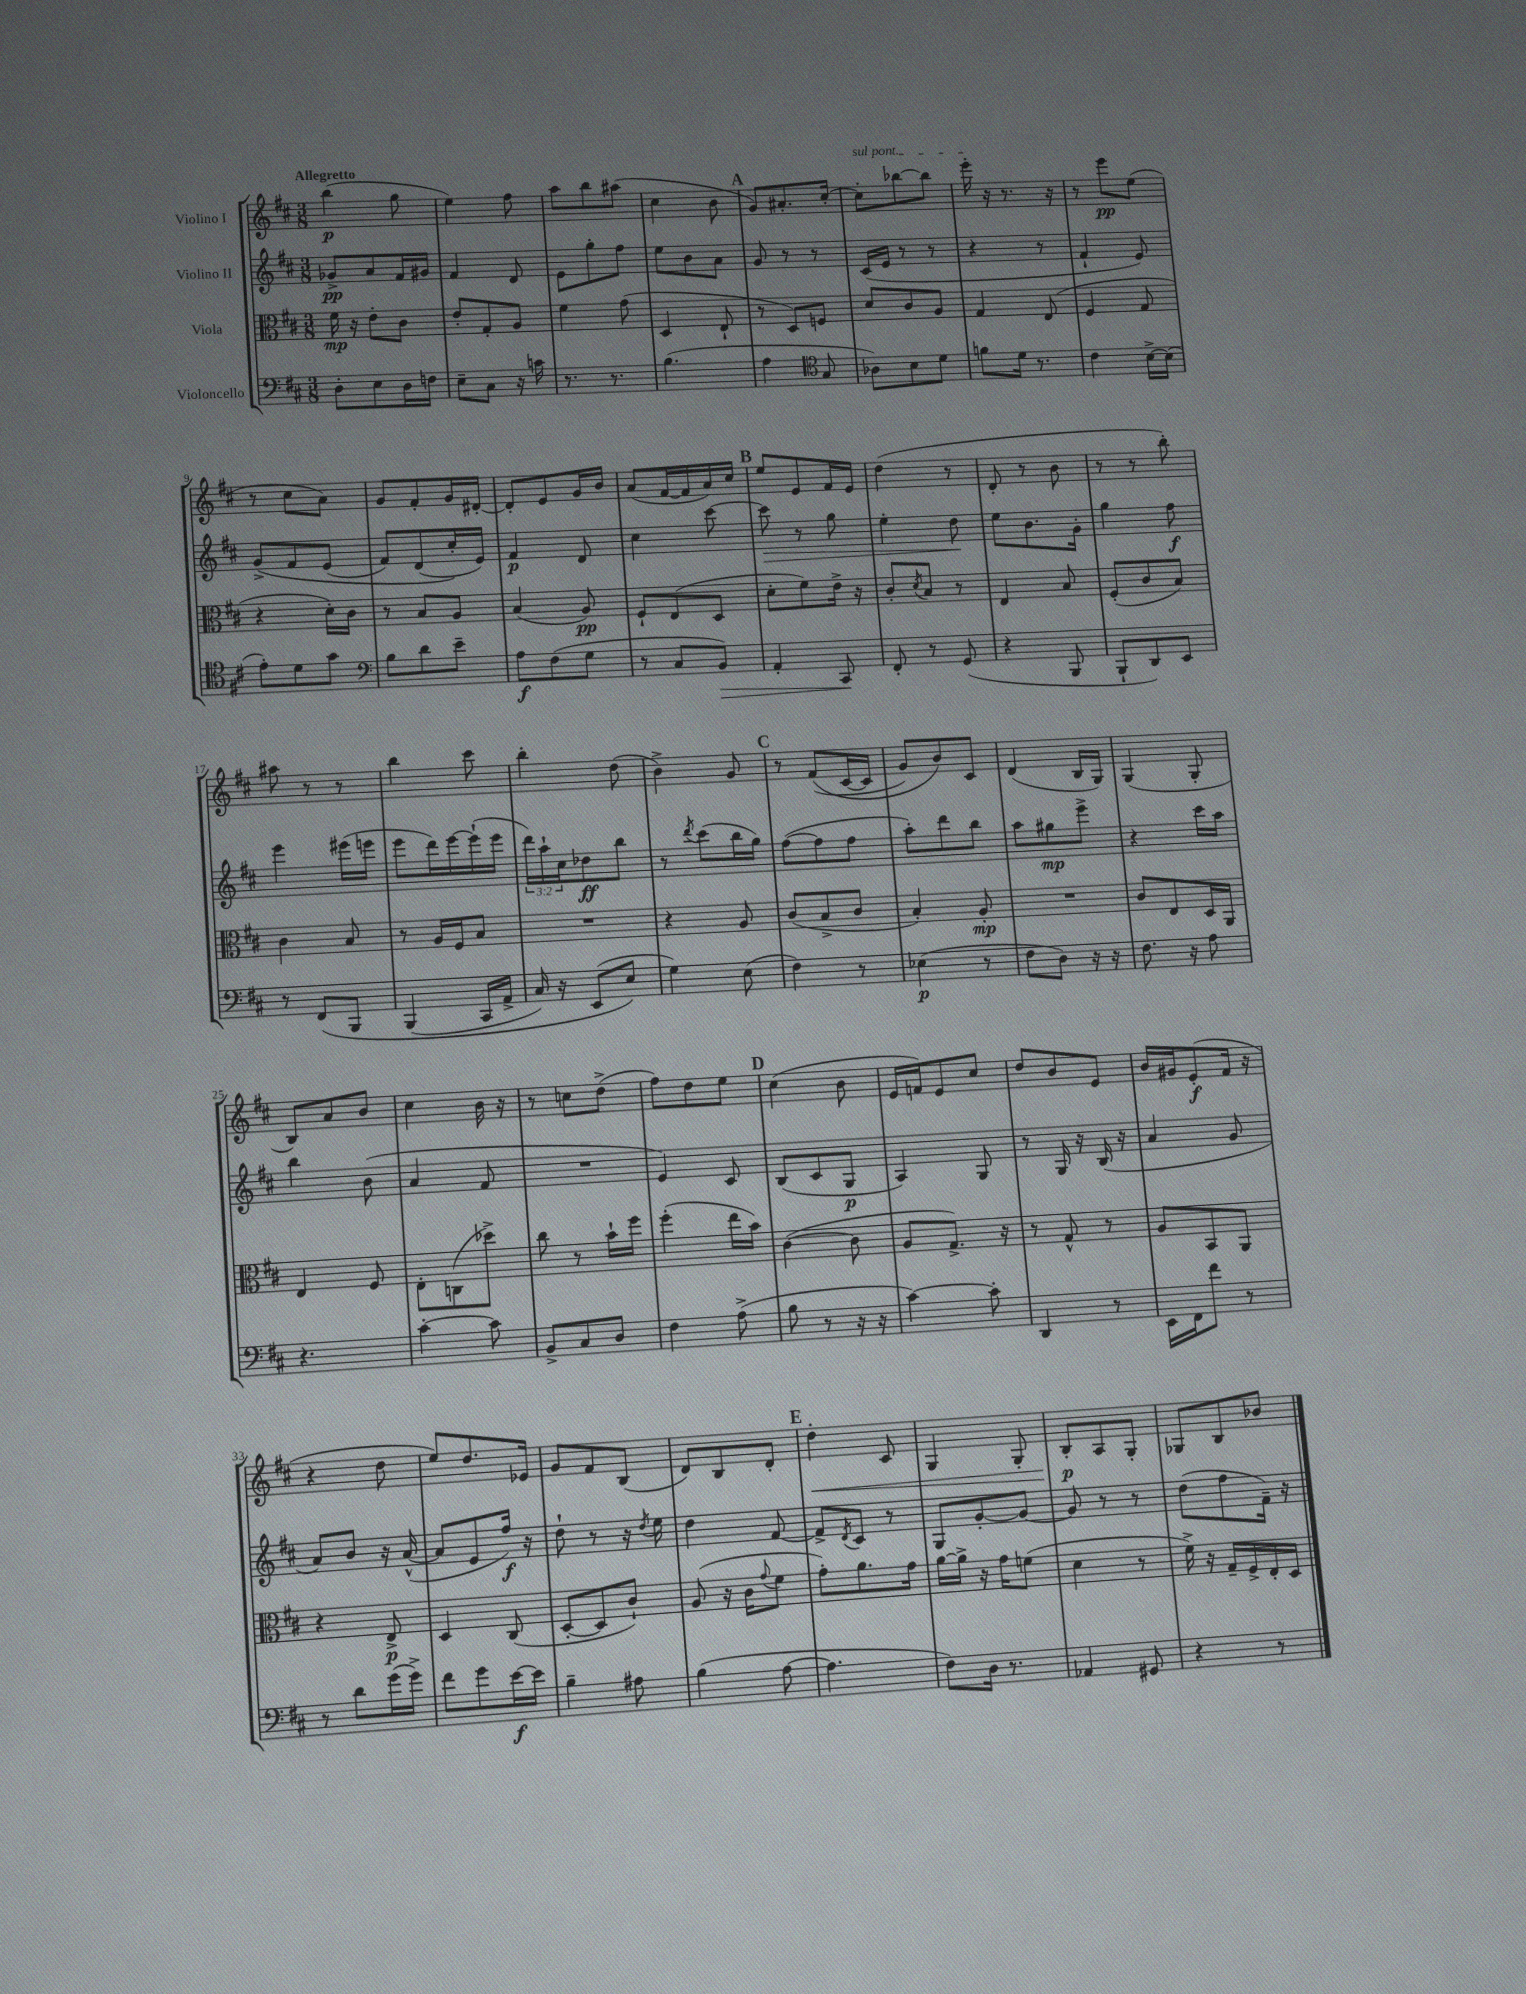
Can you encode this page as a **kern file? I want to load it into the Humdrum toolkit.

**kern	**kern	**kern	**kern
*staff4	*staff3	*staff2	*staff1
*clefF4	*clefC3	*clefG2	*clefG2
*k[f#c#]	*k[f#c#]	*k[f#c#]	*k[f#c#]
*M3/8	*M3/8	*M3/8	*M3/8
8D'\L	16f#\	8g-^/L	(4bb\
.	16r	.	.
8E\	8e'\L	8a/	.
16D\L	8c#\J	16f#/L	8gg\
16F\JJ	.	16g#/JJ	.
=	=	=	=
8E~\L	8e'/L	4f#/	4ee\)
8C#\J	8G'/	.	.
16r	8A/J	8d/	8ff#\
16c\	.	.	.
=	=	=	=
8.r	4f#\	8e\L	8aa\L
.	.	8gg'\	8bb\
8.r	.	.	.
.	(8g\	8ff#\J	(8aa#\J
=	=	=	=
(4.B\	4D/	8ee\L	4cc#\
.	.	8b\	.
.	8E`/	8a\J	8b\
=	=	=	=
4A\	8r	8g/	8g/L)
.	8D/L)	8r	8.a#'/
*clefC4	*	*	*
8G/	8F/J	8r	.
.	.	.	[16cc#'/Jk
=	=	=	=
8A-\L)	8d/L	(16c#/LL	8cc#'\]L
.	.	16e/JJ	.
8B\	8c#/	8r	[8bb-\
8d\J	8A/J	8r	8bb-\]J
=	=	=	=
8f\L	4G/	4r	16eee'\
.	.	.	16r
16d\Jk	.	.	8.r
8.r	.	.	.
.	(8E/	8r	.
.	.	.	16r
=	=	=	=
4c#\	4F#/	4f#`/	8r
.	.	.	8eee\L
[16B^\LL	8G/	8e/)	(8ee\J
(16B\]JJ	.	.	.
=	=	=	=
8e'\L)	4r	&(8g^/L	8r
8d\	.	8f#/	8cc#\L
8g\J	16d'\LL)	(8e/J	8a\J)
.	16c#\JJ	.	.
=	=	=	=
*clefF4	*	*	*
8B\L	8r	8f#/L)	8g/L
8d\	8B/L	(8d/	8f#'/
8e~\J	8A/J	16cc#'/L&)	16g/L
.	.	16e/JJ)	[16d#'/JJ
=	=	=	=
8A\L	(4B/	4f#/	8d#'/]L
(8F#\	.	.	8e/
8G\J	8A/)	8d/	16g/L
.	.	.	16b/JJ
=	=	=	=
8r	8F#`/L	4cc#\	(8a/L
8C#/L	(8E/	.	[16f#/L
.	.	.	16f#/]
8BB/J)	8D/J	[8ccc#\	16a/)
.	.	.	16cc#/JJ
=	=	=	=
4AA'/	8d'\L	8ccc#\]	8ee/L
.	8f#\)	8r	8e/
8CC#/	16e^\Jk	8gg\	16f#/L
.	16r	.	16e/JJ
=	=	=	=
8FF#'/	8c#'/L	4ee'\	(4dd\
.	8qd/	.	.
8r	8B/J	.	.
(8GG/	8r	8dd\	8r
=	=	=	=
4r	4E/	8ee\L	8d'/
.	.	8.b\	8r
8BBB/	8B/	.	8b\
.	.	16g'\Jk	.
=	=	=	=
8BBB`/L	(8F#'/L	4gg\	8r
8DD/)	8c#/	.	8r
8EE/J	8B/J)	8ff#\	8bb'\)
=	=	=	=
8r	4c#\	4eee\	8aa#\
&(8FF#/L	.	.	8r
8BBB/J	8B/	(16eee#\LL	8r
.	.	16eee\JJ	.
=	=	=	=
(4BBB/	8r	8eee\L	4bb\
.	16A/LL	16ddd\L)	.
.	16F#/J	[16eee\	.
16CC#/LL	8B/J	(16eee`\]	8ccc#\
16AA^/JJ	.	16eee\JJ	.
=	=	=	=
16C#/)	4.r	24ddd\LL)	4bb'\
.	.	24aa`\	.
16r	.	.	.
.	.	24cc#\J	.
(8EE/L	.	8dd-\	.
8E/J&)	.	8bb\J	(8dd\
=	=	=	=
4G\)	4r	8r	4b^\)
.	.	8qddd/	.
.	.	(8ccc#\L	.
(8E\	8A/	16bb\L	8g/
.	.	16gg\JJ)	.
=	=	=	=
4F#\)	(8c#/L	([8ff#\L	8r
.	8B^/	8ff#\]	&((8f#/L
8r	8c#/J	8ff#\J	[16c#/L
.	.	.	16c#/]JJ
=	=	=	=
(4E-\	4B'/)	8aa'\L)	8g/L)
.	.	8ddd\	8b/&)
8r	8A'/	8bb\J	8c#/J
=	=	=	=
8F#\L	4.r	8aa\L	(4d/
8D\J)	.	8gg#\	.
16r	.	8eee^\J	16B/LL
16r	.	.	16G/JJ)
=	=	=	=
8.F#\	8c#/L	4r	(4G/
.	8E/	.	.
16r	.	.	.
8A\	16D/L	16ccc#\LL	8G'/
.	16AA/JJ	16aa\JJ	.
=	=	=	=
4.r	4E/	4bb\	8B/L)
.	.	.	8a/
.	8F#/	(8b\	8b/J
=	=	=	=
[4c#'\	8E'\L	4a/	4cc#\
.	(8C\	.	.
8c#\]	8dd-^\J)	8f#/	16b\
.	.	.	16r
=	=	=	=
8BB^/L	8cc#\	4.r	8r
8C#/	8r	.	8cc\L
8D/J	16b`\LL	.	(8dd^\J
.	16ff#\JJ	.	.
=	=	=	=
4F#\	(4ff#'\	4e/)	8ff#\L)
.	.	.	8dd\
(8A^\	16ee\LL	8c#/	8ee\J
.	16b\JJ)	.	.
=	=	=	=
8B\	([4c#\	(8B/L	(4cc#\
8r	.	8c#/	.
16r	8c#\]	8G/J	8b\
16r	.	.	.
=	=	=	=
[4c#\)	8A/L	4A/)	16e/LL
.	.	.	16f/J)
.	8.G^/J)	.	8e/
8c#'\]	.	8G/	8cc#/J
.	16r	.	.
=	=	=	=
4DD/	8r	8r	8dd/L
.	8G^^/	16G/	8b/
.	.	16r	.
8r	8r	(16B/	8e/J
.	.	16r	.
=	=	=	=
16EE\LL	8A/L	4a/	16b/LL
16FF#\J	.	.	16g#/J
8f#\J	8BB/	.	(8e'/
8r	8AA/J	8g/	16f#/Jk
.	.	.	16r
=	=	=	=
8r	4r	8a/L)	4r
8d\L	.	8b/J	.
(16g\L	8E^/	16r	8dd\
16g^\JJ)	.	([16a^^/	.
=	=	=	=
8f#\L	4D/	8a/]L	8ee/L)
8g\	.	8e/	8.dd/
[16e\L	(8C#/	16ff#/Jk)	.
16e\]JJ	.	16r	16e-/Jk
=	=	=	=
4B~\	[8D'/L	8dd`\	8g/L
.	8D/]	8r	8f#/
8A#\	8c#`/J)	16r	(8B/J
.	.	8qdd/	.
.	.	16ee\	.
=	=	=	=
(4B\	(8A/	4dd\	8d/L)
.	16r	.	8B/
.	16c#\LK	.	.
.	8qqg/	.	.
[8A\	8f#\J	[8f#/	8d'/J
=	=	=	=
4.A\]	8g'\L)	8f#^/]L	4dd'\
.	.	8qd/	.
.	8.a\	8c#/J	.
.	.	8r	8c#/
.	16g\Jk	.	.
=	=	=	=
8F#\L)	[16a\LL	8G/L	4G/
.	16a^\]JJ	.	.
16D\Jk	16r	[8g'/	.
8.r	16g\LK	.	.
.	(8f\J	8g/_J	8G'/
=	=	=	=
4AA-/	4d\	8g/]	8B'/L
.	.	8r	8A/
8GG#/	8r	8r	8G'/J
=	=	=	=
4r	16f#^\)	(8dd\L	8G-/L
.	16r	.	.
.	16G~/LL	8ff#\	8B/
.	16F#^/	.	.
8r	16E'/	16f#~\Jk)	8b-/J
.	16D/JJ	16r	.
==	==	==	==
*-	*-	*-	*-
